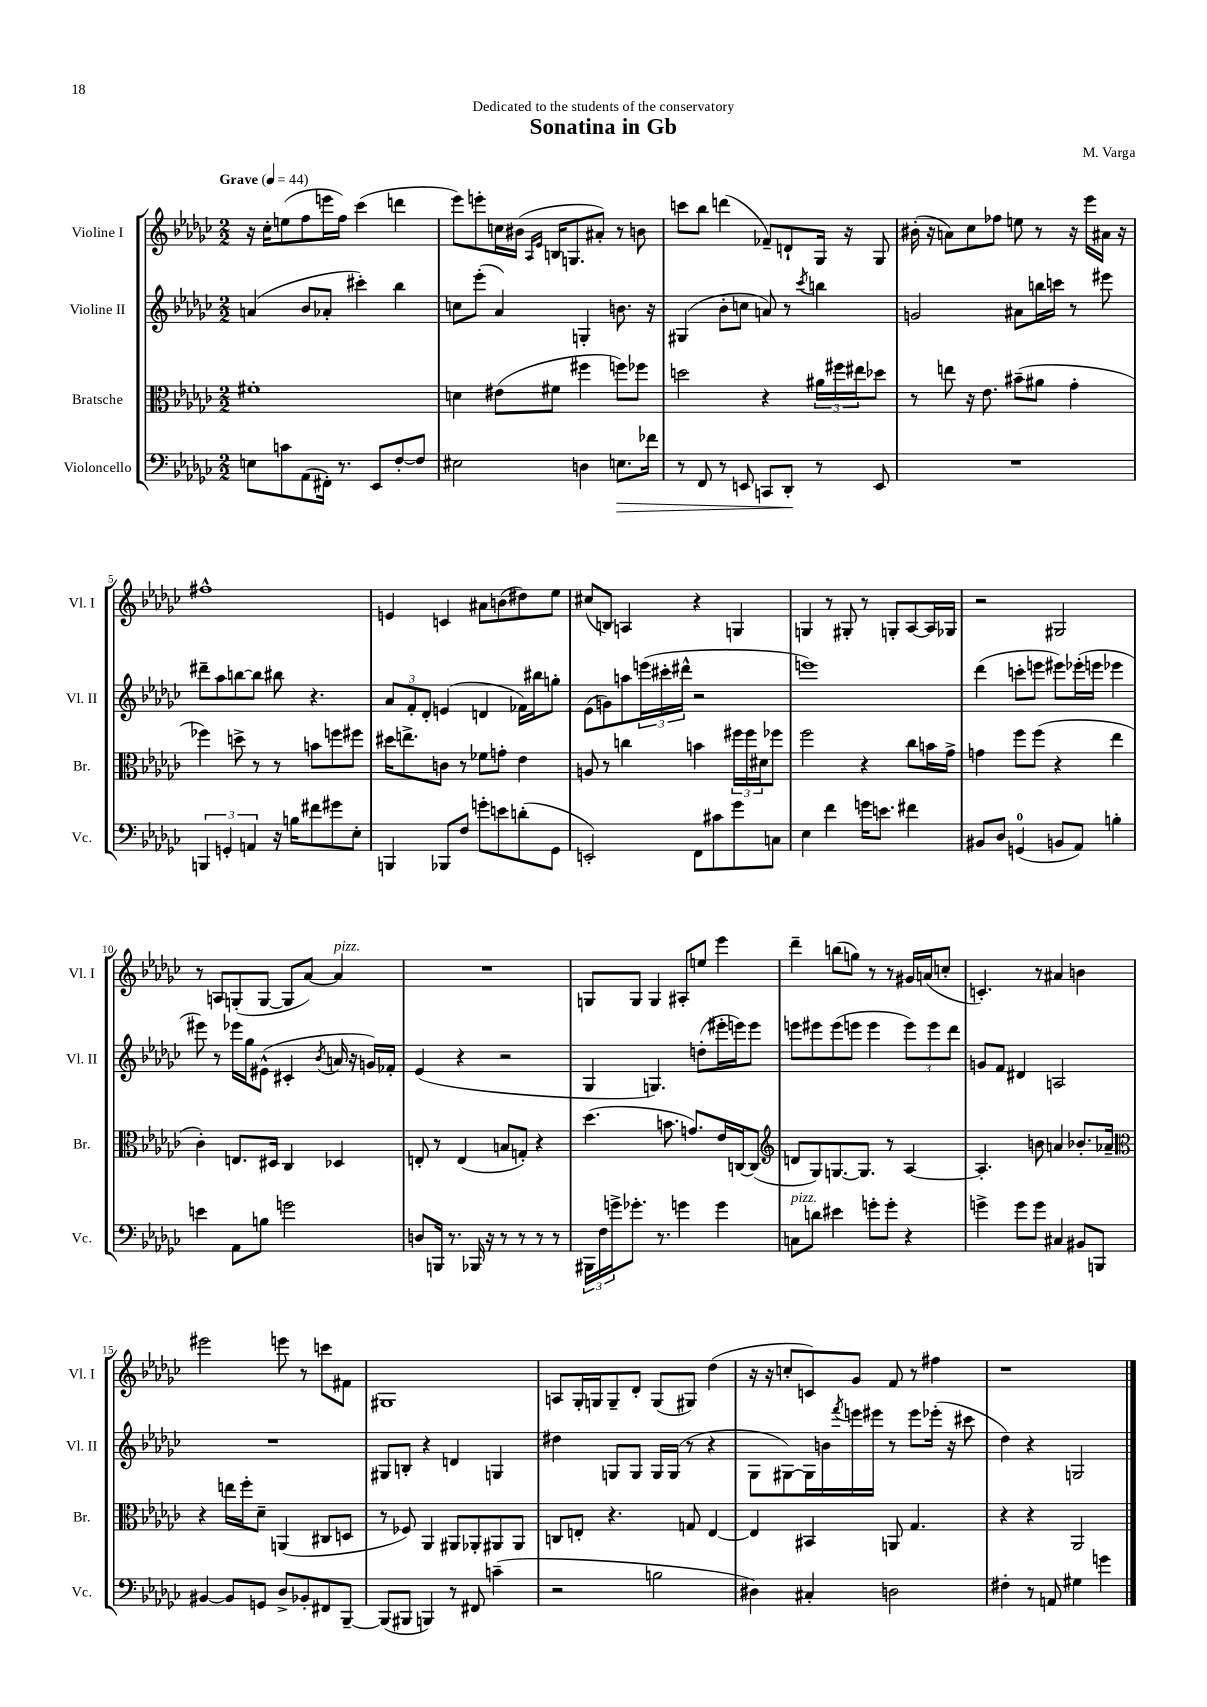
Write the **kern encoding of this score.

**kern	**dynam	**kern	**kern	**kern
*part4	*part4	*part3	*part2	*part1
*staff4	*staff4	*staff3	*staff2	*staff1
*I"Violoncello	*	*I"Bratsche	*I"Violine II	*I"Violine I
*I'Vc.	*	*I'Br.	*I'Vl. II	*I'Vl. I
*clefF4	*	*clefC3	*clefG2	*clefG2
*k[b-e-a-d-g-c-]	*	*k[b-e-a-d-g-c-]	*k[b-e-a-d-g-c-]	*k[b-e-a-d-g-c-]
*M2/2	*	*M2/2	*M2/2	*M2/2
*MM44	*	*MM44	*MM44	*MM44
=1	=1	=1	=1	=1
!	!	!	!	!LO:TX:a:B:t=Grave
8En\L	.	1f#X'	(4an/	16r
.	.	.	.	16cc-'\KL
8cn\	.	.	.	(8een\
(8AA-\	.	.	8b-/L	8ff\
16FF#X'\Jk)	.	.	8a-X'/J	16eeen\L
8.r	.	.	.	16ff\JJ)
.	.	.	4ccc#X'\)	(4ccc-\
8EE-/L	.	.	.	.
[8F'/	.	.	4bb-\	4dddn\
8F/J]	.	.	.	.
=2	=2	=2	=2	=2
2E#X\	.	4dn\	8ccn\L	8eee-\L)
.	.	.	(8eee-'\J	8eeen'\
.	.	(8e#X\L	4a-/)	16ccn\L
.	.	.	.	(16b#X\JJ
.	.	.	.	16qqA-/LL
.	.	.	.	16qqe-/JJ
.	.	8f#X\J	.	16Bn/KL
.	.	.	.	8.Gn/
4Dn\	.	4ff#X\	4Gn'/	.
.	.	.	.	8a#X'/J)
!	!LO:HP:b	!	!	!
8.En\L	>	8ffn\L)	8.bn\	8r
.	.	8ff-X\J	.	8bn\
16f-X\Jk	.	.	16r	.
=3	=3	=3	=3	=3
8r	.	2ddn\	(4G#X/	8cccn\L
8FF/	.	.	.	8bb-\J
8r	.	.	8b-'\L	(4dddn\
8EEn/	.	.	8ccn\J	.
8CCn/L	.	4r	8an/)	8f-X~/L)
8DD-'/J	.	.	8r	8dn`/
.	.	.	8qccc-/	.
8r	]	24a#X\LL	4bbn\	16G-/Jk
.	.	24ff#X\	.	.
.	.	.	.	16r
.	.	24ee#X\J	.	.
8EE/	.	8dd-X\J	.	8G-/
=4	=4	=4	=4	=4
1r	.	8r	2gn/	(16b#X'\
.	.	.	.	16r
.	.	8een\	.	8an\L)
.	.	16r	.	8cc-\
.	.	8.e-\	.	.
.	.	.	.	8ff-X\J
.	.	(8b#X~\L	8a#X\L	8een\
.	.	8a#X\J	16bbn\L	8r
.	.	.	16cccn\JJ	.
.	.	4g-'\	8r	16r
.	.	.	.	16eee-\LL
.	.	.	8eee#X\	16a#X\JJ
.	.	.	.	16r
!!LO:LB:g=z
=5	=5	=5	=5	=5
6BBBn/	.	4ff-X\)	8ddd#X~\L	1ff#X^^
.	.	.	8aa-\	.
6GGn'/	.	.	.	.
.	.	8ddn^\	[8bbn\	.
6AAn/	.	.	.	.
.	.	8r	8bb\J]	.
16r	.	8r	8bb#X\	.
16Bn\KL	.	.	.	.
8f#X\	.	8bn\L	4.r	.
8g#X\	.	8ffn\	.	.
8E-'\J	.	8ff#X\J	.	.
=6	=6	=6	=6	=6
4BBBn/	.	16dd#X\KL	12a-/L	4en/
.	.	8.een^\	.	.
.	.	.	12f'/	.
.	.	.	12d-'/J	.
8BBB-X/L	.	8cn\J	(4en/	4cn/
8F/J	.	8r	.	.
8gn'\L	.	8f-X\L	4dn/	8a#X\L
8en\	.	8gn'\J	.	(8bn\
(8dn'\	.	4e-\	16f-X\LL)	8dd#X\)
.	.	.	16bb#X\J	.
8GG-\J	.	.	8ggn'\J	8ee-\J
=7	=7	=7	=7	=7
2EEn'/)	.	8An/	(8e-\L	(8cc#X/L
.	.	8r	8gn\)	8Bn/J)
.	.	4ccn\	8aan\	4An/
.	.	.	(24eeen\L	.
.	.	.	24ccc#X'\	.
.	.	.	24ddd#X^^\JJ	.
8FF\L	.	4bn\	2r	4r
8c#X\	.	.	.	.
8g-\	.	24ff#X\LL	.	4Gn/
.	.	24ff#\	.	.
.	.	24d#X\J	.	.
8Cn\J	.	8ff-X\J	.	.
=8	=8	=8	=8	=8
4E-\	.	2ff\	1eeen)	4Gn/
4f\	.	.	.	8r
.	.	.	.	8G#X'/
16gn\KL	.	4r	.	8r
8.en\J	.	.	.	.
.	.	.	.	8Gn'/L
4f#X\	.	8cc-\L	.	[8A-/
.	.	16bn\L	.	16A-/L]
.	.	16g-^\JJ	.	16G-X/JJ
=9	=9	=9	=9	=9
8BB#X/L	.	4gn\	(4ddd-\	2r
8D-/J	.	.	.	.
(4GGn/	.	8ff\L	8cccn'\L	.
.	.	(8ff\J	8eeen\J	.
8BBn/L	.	4r	8eee#X\L)	2G#X/
8AA-/J)	.	.	(16eee-X'\L	.
.	.	.	16eeen\JJ	.
4Bn'\	.	4ee-\	4eee-X\	.
!!LO:LB:g=z
=10	=10	=10	=10	=10
4en\	.	4c-'\)	8eee#X\)	8r
.	.	.	8r	8An/L
8AA-\L	.	8.En/L	16eee-X\LL	(8Gn'/
.	.	.	16gg-\J	.
8Bn\J	.	.	(8e#X^^\J	[8G/J
.	.	16D#X/Jk	.	.
2gn\	.	4C-/	4c#X'/	8G/L]
.	.	.	.	[8a-/J)
.	.	.	8qb-/	.
!	!	!	!	!LO:TX:a:i:t=pizz.
.	.	4D-X/	16an/	4a-/]
.	.	.	16r	.
.	.	.	16gn/LL)	.
.	.	.	16f-X'/JJ	.
=11	=11	=11	=11	=11
8Dn/L	.	8En'/	(4e-/	1r
16BBBn/Jk	.	8r	.	.
8.r	.	.	.	.
.	.	(4E/	4r	.
16BBB-X/	.	.	.	.
16r	.	.	.	.
8r	.	8Bn/L	2r	.
8r	.	8Gn'/J)	.	.
8r	.	4r	.	.
8r	.	.	.	.
=12	=12	=12	=12	=12
24BBB#X\LL	.	(4.dd-\	4G-/	8Gn/L
24F\	.	.	.	.
24gn^\J	.	.	.	.
8.g-X'\J	.	.	.	8G/J
.	.	.	4.Gn/)	4G/
8.r	.	.	.	.
.	.	8.bn\	.	.
4gn\	.	.	.	8A#X'/L
.	.	8.gn/L)	.	.
.	.	.	(8ddn'\L	8een/J
4g\	.	16e-/L	16eee#X'\L	4eee-\
.	.	[16Cn/J	16eeen\J)	.
.	.	(8C/J]	8eee\J	.
=13	=13	=13	=13	=13
*	*	*clefG2	*	*
!LO:TX:a:i:t=pizz.	!	!	!	!
8Cn\L	.	8dn/L	8eeen\L	4ddd-~\
8dn\J	.	8G-/)	8eee#X\	.
4e#X\	.	[8.Gn/	(8eee#\	(8bbn\L
.	.	.	8eeen\J	8ggn\J)
.	.	8.G/J]	.	.
8gn'\L	.	.	4eee\	8r
8g'\J	.	8r	.	8r
4r	.	[4A-/	12eee\L)	16g#X/LL
.	.	.	.	(16an/J
.	.	.	12eee\	.
.	.	.	.	8ccn'/J
.	.	.	12ddd-\J	.
=14	=14	=14	=14	=14
4gn^\	.	4.A-'/]	8gn/L	4.cn'/)
.	.	.	8f/J	.
8g\L	.	.	4d#X/	.
8g\J	.	8bn\	.	8r
4C#X/	.	4an/	2An/	4a#X/
8BB#X/L	.	8.b-X'/L	.	4bn\
8BBBn/J	.	.	.	.
.	.	16a-X~/Jk	.	.
!!LO:LB:g=z
=15	=15	=15	=15	=15
*	*	*clefC3	*	*
[4BB#X/	.	4r	1r	2eee#X\
8BB#/L]	.	16een\LL	.	.
.	.	16ff'\J	.	.
8GGn/J	.	8d-~\J	.	.
8D-^/L	.	(4AAn/	.	8eeen\
8BB-X'/	.	.	.	8r
8FF#X/	.	8C#X/L	.	8cccn\L
[8BBB-~/J	.	8Dn/J	.	8f#X\J
=16	=16	=16	=16	=16
(8BBB-/L]	.	8r	8G#X/L	1G#X
8BBB#X/J	.	8F-X/)	8Bn'/J	.
4BBBn/)	.	4AA-/	4r	.
8r	.	8AA#X/L	4dn/	.
8FF#X/	.	8AA-X'/	.	.
(4cn~\	.	8AA#X/	4Gn/	.
.	.	8AA#/J	.	.
=17	=17	=17	=17	=17
2r	.	8Cn/L	4dd#X\	8An/L
.	.	8En'/J	.	16G-'/L
.	.	.	.	16Gn/J
.	.	4.r	8Gn/L	8G~/
.	.	.	8G/J	8d-'/J
2Bn\	.	.	16G/LL	(8G/L
.	.	.	(16G/JJ	.
.	.	8Gn/	8r	8G#X/J)
.	.	[4E/	4r	(4dd-\
=18	=18	=18	=18	=18
4D#X\)	.	4E/]	8G-\L	16r
.	.	.	.	16r
.	.	.	[8G#X\)	8ccn'/L
4C#X'/	.	4BB#X/	16G#\L]	8cn/)
.	.	.	16bn\	.
.	.	.	8qfff/	.
.	.	.	16eeen\	8g-/J
.	.	.	16eee#X\JJ	.
2Dn\	.	8AAn/	8r	8f/
.	.	4.G-/	8eee#\L	8r
.	.	.	(16eee-X'\Jk	4ff#X\
.	.	.	16r	.
.	.	.	8ccc#X\	.
=19	=19	=19	=19	=19
4F#X'\	.	4r	4dd-\)	1r
8r	.	4r	4r	.
8AAn/	.	.	.	.
4G#X\	.	2AA-/	2Gn/	.
4gn\	.	.	.	.
==	==	==	==	==
*-	*-	*-	*-	*-
